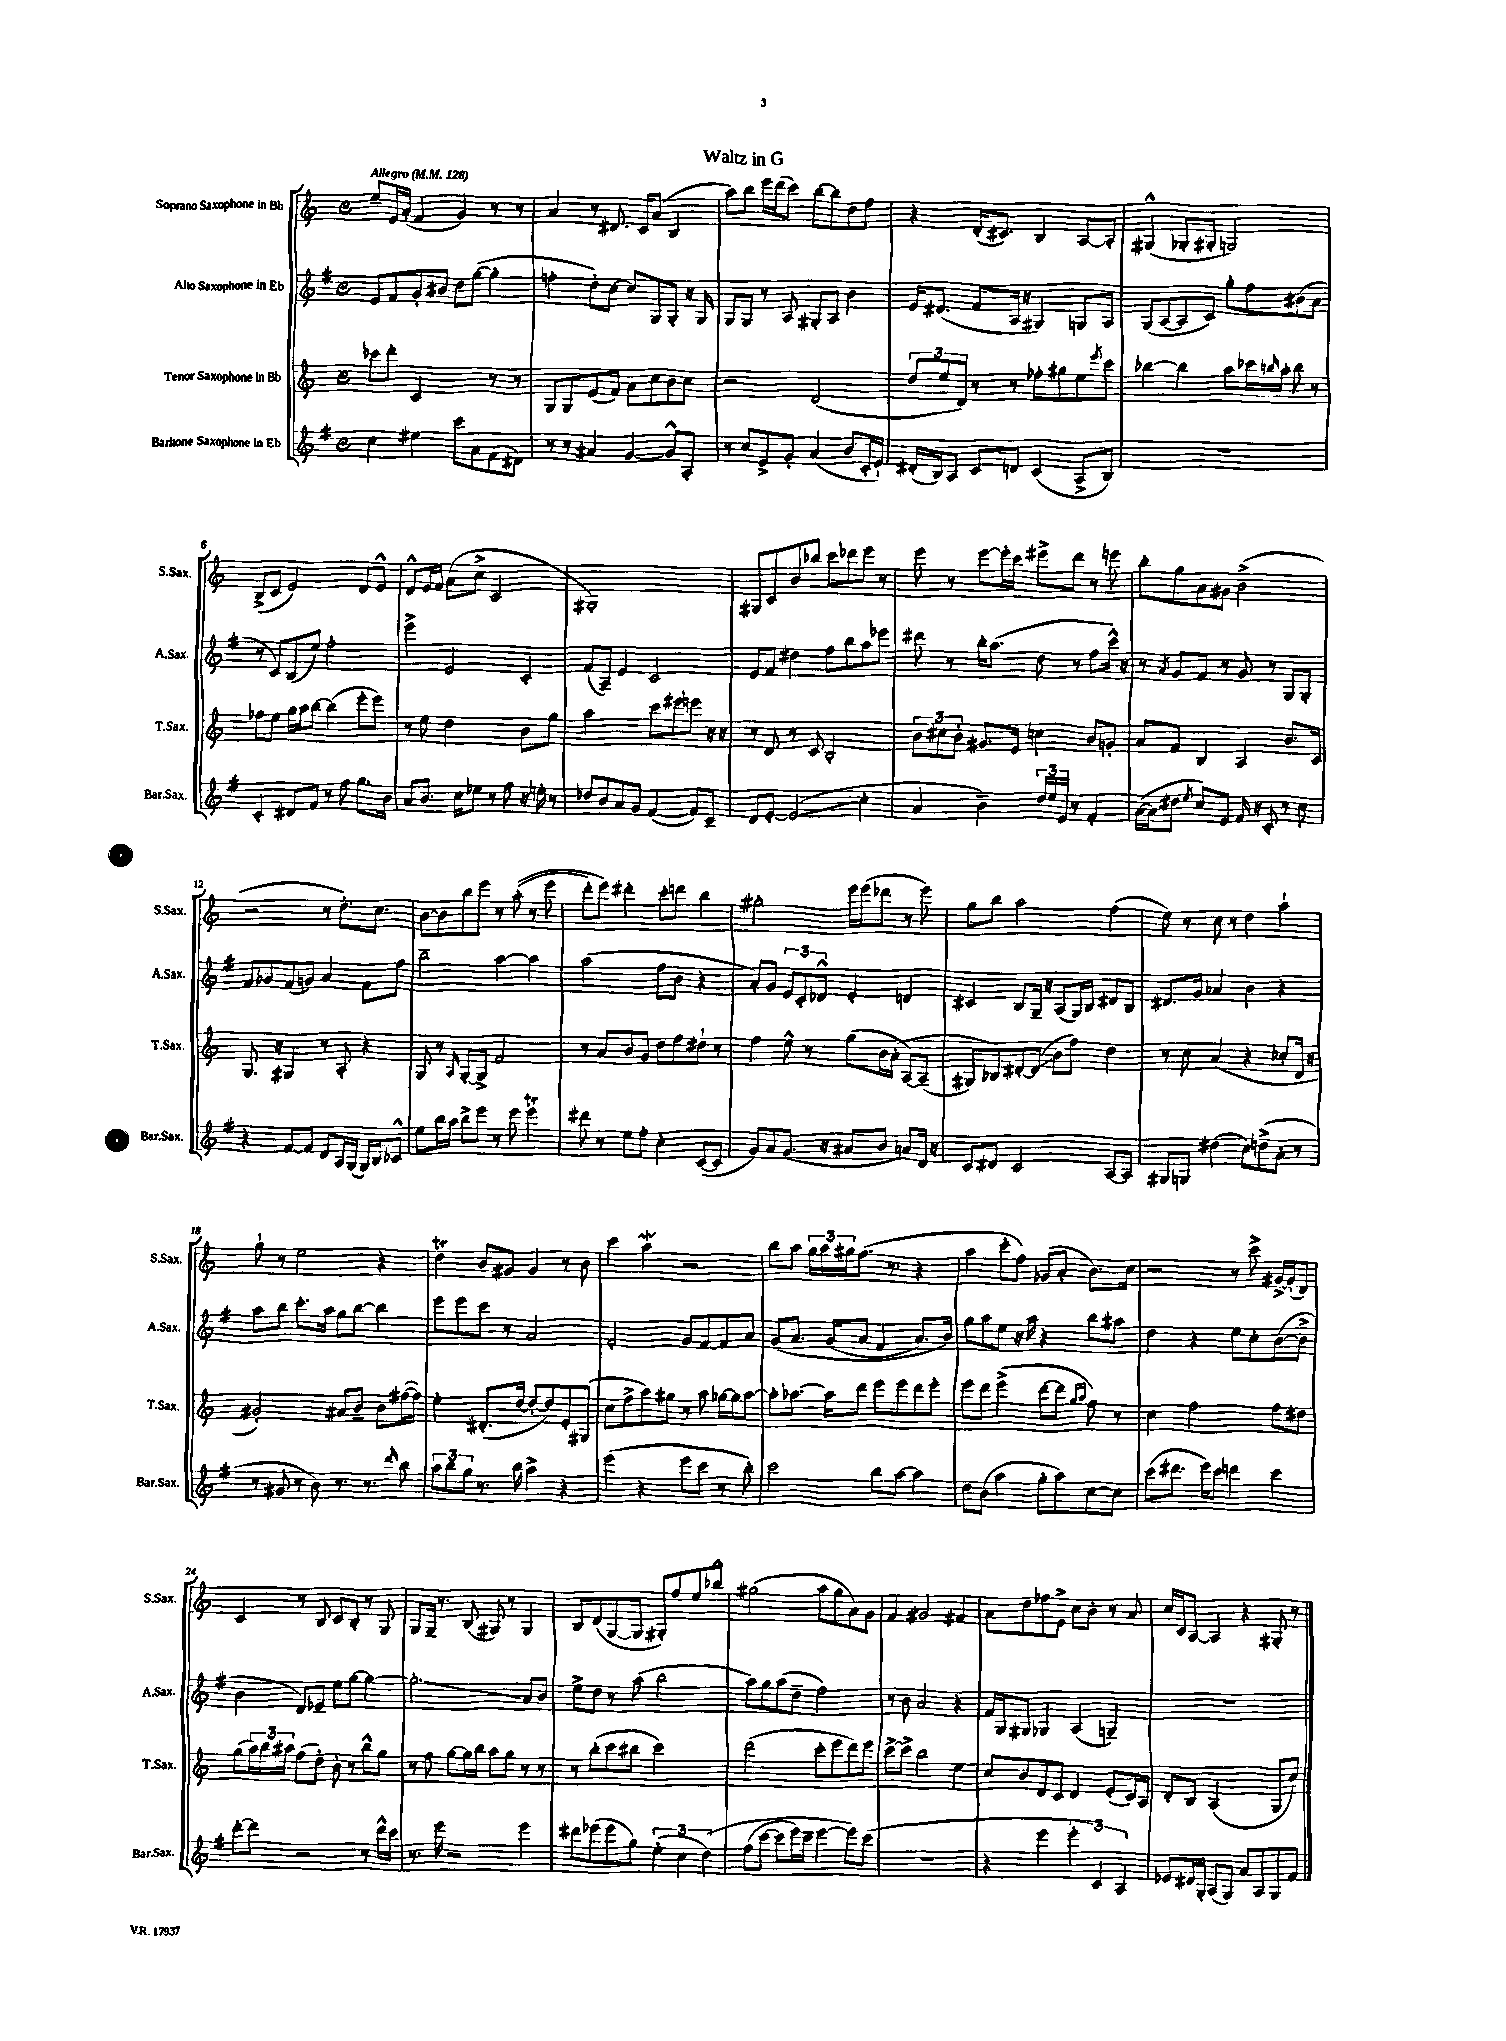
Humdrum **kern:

**kern	**kern	**kern	**kern
*staff4	*staff3	*staff2	*staff1
*clefG2	*clefG2	*clefG2	*clefG2
*k[f#]	*k[]	*k[f#]	*k[]
*M4/4	*M4/4	*M4/4	*M4/4
*met(c)	*met(c)	*met(c)	*met(c)
*MM128	*MM128	*MM128	*MM128
4cc\	8ccc-\L	8e/L	8ee~/L
.	8ddd'\J	8f#/	16e/L
.	.	.	(16a'/JJ
4ee#\	2c/	8g'/	4f/
.	.	8b#/J	.
8ccc\L	.	8dd\L	4g/)
8a\	.	([8gg\J	.
(8f#\	8r	4gg'\]	8r
8d#\J)	8r	.	8r
=	=	=	=
8r	8G/L	4ff'\	4a/
8r	8G/	.	.
4a#/	(8e/	8dd'\L)	8r
.	8f/J)	[8cc\J	8.d#/
[4g/	8a\L	8cc/]L	.
.	.	.	16c/LK
.	8cc\	8G/	(8a/J
8g^^/]L	8b\	8G'/J	4B/
8A'/J	8cc\J	16r	.
.	.	16G/	.
=	=	=	=
8r	2r	8G/L	8aa\L)
8cc/L	.	8G/J	8bb\J
8e^/	.	8r	16eee\LL
.	.	.	(16ddd\J
8g'/J	.	8A/	8ccc\J)
(4a/	(2d/	8G#'/L	[8bb\L
.	.	8A/J	8bb\]
8b/L	.	4b\	8dd\
16c'/L	.	.	8ff\J
16e`/JJ)	.	.	.
=	=	=	=
(16d#'/LL	12dd/L	16e/LK	4r
16B/J)	.	(8.d#/J	.
.	12ee/	.	.
8A/J	.	.	.
.	12d/J)	.	.
8c/L	8r	8f#/L	(16d'/LK
.	.	.	8.c#/J)
8d/J	8r	16A/Jk	.
.	.	16r	.
(4c/	8ff-'\L	4G#/)	4B/
.	8gg#\	.	.
8A^/L	8ee\	8G/L	[8A/L
.	8qeee/	.	.
8B/J)	8ccc\J	8A/J	8A'/]J
=	=	=	=
1r	[4bb-\	(8G/L	(4G#^^/
.	.	[8A/	.
.	4bb-\]	8A/]	8G-'/L
.	.	8c/J)	8G#'/J
.	8aa\L	8gg'\L	2G/)
.	16ccc-\L	8ff#\	.
.	16qqbb/	.	.
.	16aa'\JJ	.	.
.	8bb\	(8b#\	.
.	8r	8a\J	.
=	=	=	=
4c'/	8ff-\L	8r	(8B^/L
.	8ee\J	8c/L)	8c/J
8d#/L	16gg\LL	(8B/	2e/)
.	16aa\J	.	.
8f#/J	[8bb\J	8ee/J)	.
8r	(4bb\]	2ff#'\	.
8ff#\	.	.	.
8.gg\L	8eee'\L	.	8d/L
.	8eee\J)	.	8e^^/J
16b\Jk	.	.	.
=	=	=	=
8a/L	8r	4eee^\	8d^^/L
8.b/J	8ee\	.	16e/L
.	.	.	16f/JJ
.	2dd\	2e/	(8a\L
16cc\LK	.	.	.
8ee-\J	.	.	8cc^\J
8r	.	.	2c/
8ff#\	.	.	.
16r	8b\L	4c'/	.
16ee'\	.	.	.
8r	8gg\J	.	.
=	=	=	=
8dd-/L	2aa\	(8f#/L	1G#')
8b/	.	8A~/J)	.
8a/	.	4e/	.
8g/J	.	.	.
([4f#/	8ccc\L	2c/	.
.	8eee#\	.	.
8f#/]L)	8eee\J	.	.
8c~/J	16r	.	.
.	16r	.	.
=	=	=	=
8d/L	8r	8e/L	8G#/L
[8e'/J	8d/	8f#/J	8c/
(2e/]	8r	4dd#\	8b/
.	8c/	.	8bb-/J
.	2B'/	8ff#\L	8ccc\L
.	.	8bb\	8ddd-\
4cc'\	.	8aa\	8eee\J
.	.	8eee-\J	8r
=	=	=	=
4a/	12b\L	8ddd#\	8eee\
.	12cc#\	.	.
.	.	8r	8r
.	12b'\J	.	.
4b~\)	8.g#/L	16bb'\LK	[8eee\L
.	.	(8.aa\J	.
.	.	.	16eee'\]L
.	16e/Jk	.	16ccc\JJ
24dd/LL	4cc\	8dd\	8eee#^\L
24ee/	.	.	.
24e/JJ	.	.	.
8r	.	8r	8ddd\J
4f#'/	8b/L	8ff#\L	8r
.	8g'/J	16ccc^^\Jk)	8eee\
.	.	16r	.
=	=	=	=
([16a\LL	8a/L	8r	8bb'\L
16a\]J	.	.	.
.	.	8qa/	.
8dd#\J	8f/J	8g/L	8gg\
8qee/	.	.	.
8cc/L)	4B/	8f#/J	8a\
8e/J	.	8r	8g#\J
16f#/	4A/	8g/	(2b^\
16r	.	.	.
8c'/	.	8r	.
8r	8.b/L	8G/L	.
8cc\	.	8G'/J	.
.	16c/Jk	.	.
=	=	=	=
4r	8.G/	8f#/L	2r
.	.	8g-/	.
.	16r	.	.
[8f#/L	4G#/	(8f#/	.
8f#/]J	.	8g/J)	.
8d/L	8r	4a/	8r
16A/L	8A'/	.	8.dd'\L)
(16G/JJ	.	.	.
16G/LL)	4r	8f#\L	.
16B/J	.	.	8.cc\J
8c-^^/J	.	8ff#\J	.
=	=	=	=
8ee\L	8G/	2bb~\	[8b\L
16bb\L	8r	.	8b\]
16aa\JJ	.	.	.
.	16qqA/	.	.
8bb^\L	[8G'/L	.	8bb\
8eee\J	8G^/]J	.	8eee\J
8r	2f/	[4aa\	8r
8eee\	.	.	&((8aa'\
4eee\	.	4aa\]	8r
.	.	.	8eee\
=	=	=	=
8ddd#\	8r	(2aa\	8ddd'\L)
8r	8a/L	.	8eee\J&)
8ee\L	8b/	.	4ddd#'\
8ff#'\J	8g/J	.	.
4cc'\	8dd\L	8ff#\L	8ccc'\L
.	8ff\	8b\J	8ddd\J
([8c/L	8dd#`\J	4r	4bb\
8c/]J	8r	.	.
=	=	=	=
8g/L)	4ff\	8a'/L)	2gg#'\
8a/	.	8g/J	.
(8.g/J	8ee^^\	12e/L	.
.	.	12c'/	.
.	8r	.	.
.	.	12d-^^/J	.
16r	.	.	.
8a#/L	(8gg\L	4e'/	16eee\LL
.	.	.	(16eee\J
8b/J	16b\L	.	8ddd-\J
.	&(16a'\JJ	.	.
8a/L)	[8A/L)	4d/	8r
16d/Jk	(8A~/]J	.	8eee\)
16r	.	.	.
=	=	=	=
8c/L	8G#/L)	4c#/	8gg\L
8d#/J	8B-/&)	.	8bb\J
2c/	[8d#'/	8B/L	2aa\
.	(8d#/]J	16G~/Jk	.
.	.	16r	.
.	8b\L	(8A/L	.
.	8ff\J)	16G/L)	.
.	.	16B/JJ	.
[8A/L	4dd\	8d#/L	(4ff\
8A/]J	.	8B/J	.
=	=	=	=
8G#/L	8r	8.d#/L	8ee\)
8G/J	8cc\	.	8r
.	.	16g/Jk	.
(4dd#\	(4a/	4a-/	8cc\
.	.	.	8r
8cc\L)	4r	4b\	4dd\
(8dd^\	.	.	.
8a'\J	8cc-'/L	4r	4aa`\
8r	16d/Jk	.	.
.	16r	.	.
=	=	=	=
8r	2g#'/)	8aa\L	8gg`\
8g#/	.	8bb\J	8r
8r	.	8.ccc'\L	2ee\
8b\)	.	.	.
.	.	16aa\Jk	.
8.r	8a#/L	8gg\L	.
.	8b~/J	[8bb\J	.
8.r	.	.	.
.	8b\L	4bb\]	4r
16qqddd/	.	.	.
8bb\	([16ff#\L	.	.
.	16ff#\]JJ)	.	.
=	=	=	=
12aa\L	4ee'\	8eee\L	4dd\
12bb\	.	.	.
.	.	8eee\	.
12gg\J	.	.	.
8.r	(8.d#'/L	8ccc\J	8b/L
.	.	8r	8g#/J
16bb\	[16dd/Jk	.	.
4aa^\	8dd'/_L	2a/	4g#/
.	8dd/])	.	.
4r	8e'/	.	8r
.	(8G#/J	.	8b\
=	=	=	=
(4eee\	8cc\L	2f#'/	4ccc\
.	8ff^\	.	.
4r	8aa\)	.	4aa\
.	8gg#\J	.	.
8eee\L	8r	8g/L	2r
8ccc\J	8aa\	[8f#/	.
8r	[16gg-\LL	8f#/]	.
.	16gg-\]J	.	.
8bb'\)	[8aa\J	8a/J	.
=	=	=	=
2ccc\	8aa'\]L	&(8g/L	8bb\L
.	[8.aa-\J	8.a/J	8aa\J
.	.	.	24gg\LL
.	.	.	24aa\
.	16aa-\]LK	(16g/LK	.
.	.	.	24gg#\J
.	8ddd\J	8a/J	(8.ff\J
8bb\L	8eee\L	4f#/	.
.	.	.	8.r
[8aa\J	8eee\	.	.
4aa\]	8ddd\	8.a/L)	4r
.	8eee'\J	.	.
.	.	16b/Jk&)	.
=	=	=	=
8dd\L	8eee\L	8gg\L	4aa\
(8b\J	8ddd\J	8aa\	.
4aa\	(4eee^\	8ee\J	8ccc'\L
.	.	16r	8ff\J)
.	.	16aa\	.
8gg'\L	[8ddd\L	4r	(8g-/L
8aa\)	8ddd\]J	.	8a'/J
.	16qqgg/LL	.	.
.	16qqaa/JJ	.	.
[8cc\	8ff\)	8bb\L	8.b\L)
8cc\]J	8r	8aa#\J	.
.	.	.	16cc\Jk
=	=	=	=
(8ccc\L	4cc\	4dd\	2r
8.ddd#\J	.	.	.
.	2ff\	4r	.
16eee\LK)	.	.	.
8ccc\J	.	.	.
4ddd\	.	8ee\L	8r
.	.	8cc'\	8ccc^\
4ccc\	8ff\L	([8b\	[16g#^/LL
.	.	.	(16g#'/]J
.	8dd#\J	8b^\]J	8d/J)
=	=	=	=
[8ddd'\L	(8gg\L	4b\	4c/
8ddd\]J	24aa\L)	.	.
.	24bb\	.	.
.	24aa#\JJ	.	.
2r	(8ff\L	8d/L)	8r
.	8dd'\J)	8e-~/J	8B/
.	8b'\	8ee\L	8c/L
.	8r	[8gg\J	8B'/J
8r	8bb^^\L	4gg\_	8r
16ddd^^\LL	8gg\J	.	8G/
16ccc\JJ	.	.	.
=	=	=	=
8.r	8r	2.gg'\]	8G/L
.	8ff\	.	16G~/Jk
16eee\	.	.	8.r
2r	[8gg\L	.	.
.	16gg\]L	.	(8B/
.	16bb\JJ	.	.
.	8aa\L	.	8G#/)
.	8gg\J	.	8r
4eee\	8r	8a/L	4G#/
.	8r	8b/J	.
=	=	=	=
8ddd#\L	8r	8ee^\L	8B/L
(8eee-\	(8bb'\L	8dd\J	(8d/
8eee-\	8ccc\	8r	[8G/
8gg\J)	8bb#\J	(8aa\	8G/]J
(6ee'\	2ccc\)	2bb\	8G#'/L)
.	.	.	8ff/
6cc\	.	.	.
.	.	.	8ee/
&(6dd\)	.	.	.
.	.	.	8bb-^^/J
=	=	=	=
(8ff#\L	(2ddd\	8aa\L)	(2gg#\
[8ccc\J	.	8gg\	.
8ccc\]L	.	(8aa\	.
16eee\L)	.	8dd~\J	.
16ccc~\JJ	.	.	.
[4eee\	8ccc'\L	2ff#\)	8aa\L
.	8eee\	.	8gg#\
8eee\]L&)	8ddd\)	.	8a\)
(8ccc\J	8eee\J	.	8g\J
=	=	=	=
1r	[8ccc^\L	8r	4f/
.	8ccc^\]J	8b\	.
.	2bb\	2a/	2g#/
.	4ee\	4r	4f#/
=	=	=	=
4r	8cc/L	16f#/LL	8a\L
.	.	16G/J	.
.	8b/	8G#/J	8dd\
4eee\	8d/	4G-/	8ff-\
.	8c/J	.	8e^\J
6eee'\	4d/	(4A/	8cc\L
.	.	.	8b'\J
6c/)	.	.	.
.	(8e'/L	4G~/)	8r
6A/	.	.	.
.	16c/L)	.	8a/
.	16A/JJ	.	.
=	=	=	=
8e-/L	8d'/L	1r	16cc/LL
.	.	.	16c/J
16d#/L	8B/J	.	[8A/J
16G'/JJ	.	.	.
(8A/L	(2A/	.	4A/]
8G/J)	.	.	.
8a/L	.	.	4r
8A/	.	.	.
8G/	8G/L	.	8G#'/
8f#/J	8cc/J)	.	8r
==	==	==	==
*-	*-	*-	*-
